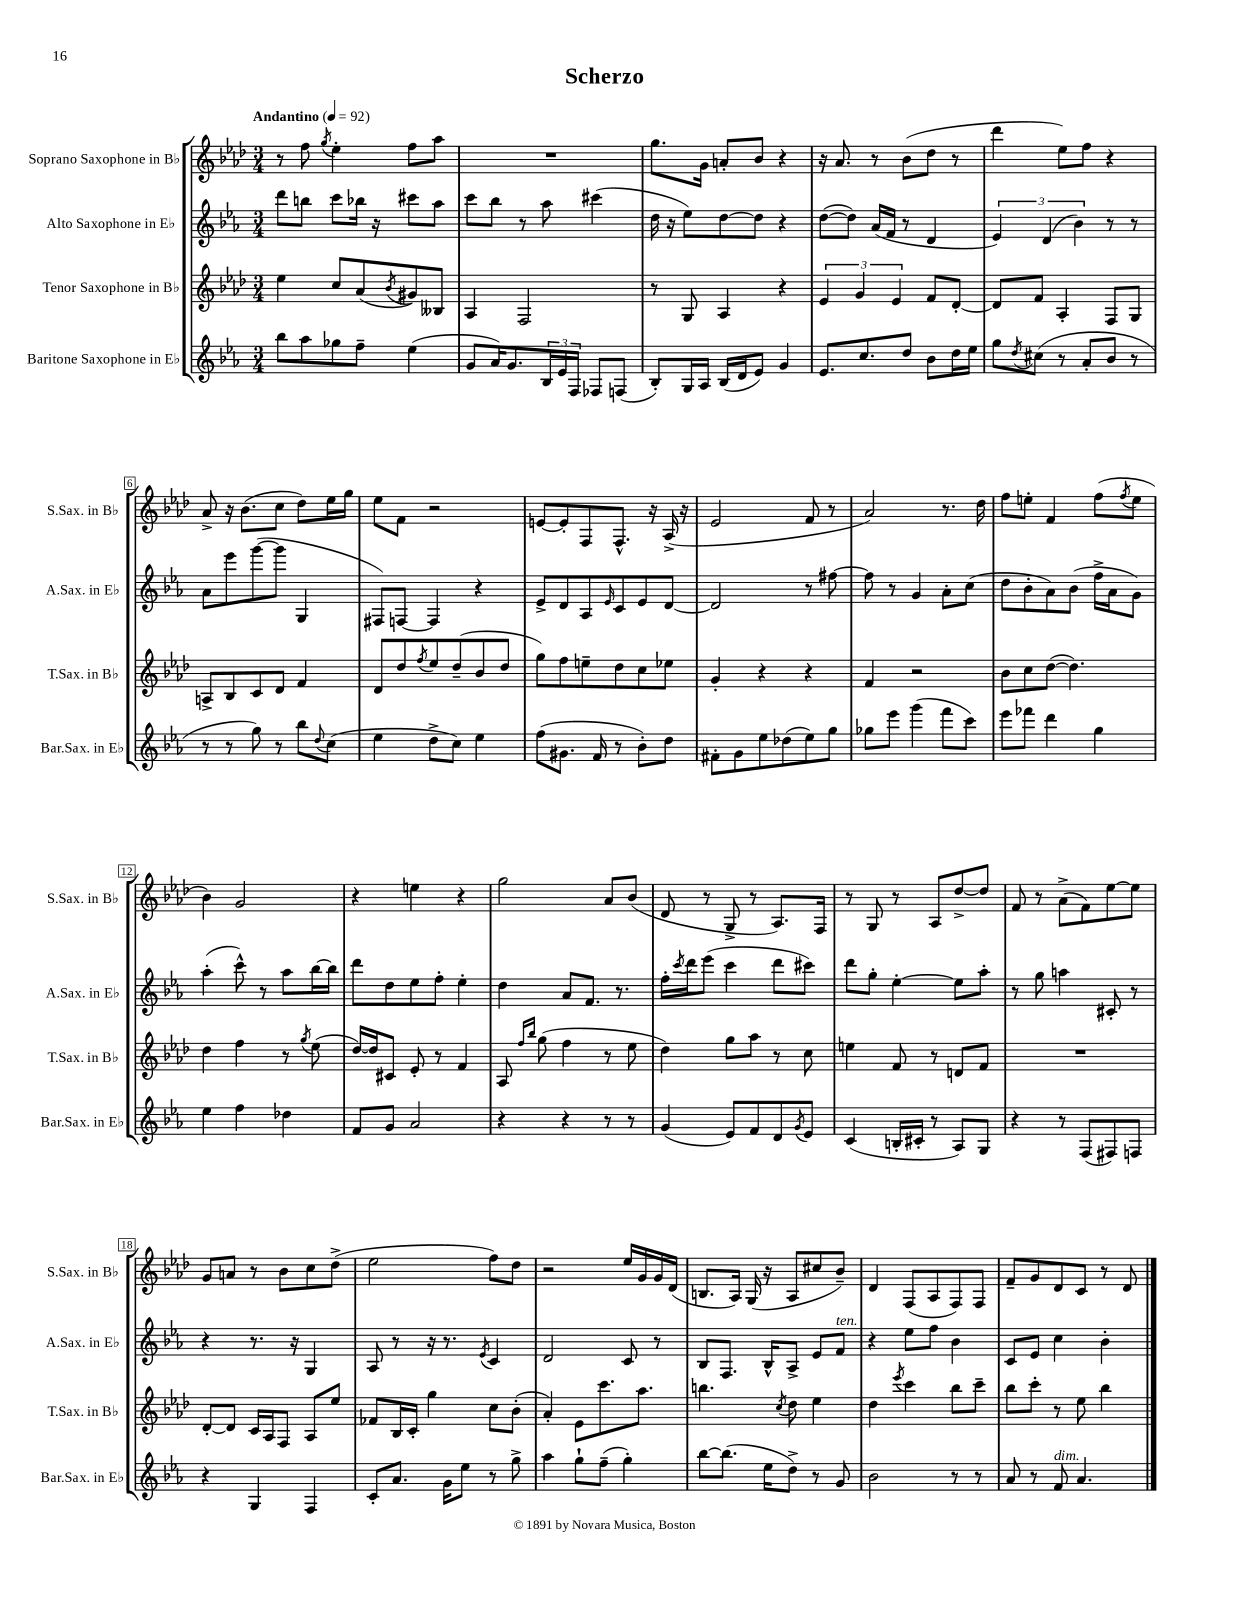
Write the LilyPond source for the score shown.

\header { title = "Scherzo" }
<<
\new StaffGroup <<
\new Staff = "s0" \with { instrumentName = "Soprano Saxophone in Bb" shortInstrumentName = "S.Sax. in Bb" } {
    \clef treble \key aes \major \numericTimeSignature \time 3/4 \tempo "Andantino" 4 = 92
    r8 f''8 \acciaccatura { g''8 } ees''4-. f''8 aes''8 |
    R2. |
    g''8. g'16 a'8-. bes'8 r4 |
    r16 aes'8. r8 bes'8( des''8 r8 |
    des'''4 ees''8) f''8 r4 |
    aes'8-> r16 bes'8.( c''8 des''8) ees''16 g''16 |
    ees''8 f'8 r2 |
    e'8~ e'8-. f8 f8.-^ r16 aes16->( r16 |
    ees'2 f'8 r8 |
    aes'2) r8. des''16 |
    f''8 e''8-. f'4 f''8( \acciaccatura { f''8 } e''8 |
    bes'4) g'2 |
    r4 e''4 r4 |
    g''2 aes'8 bes'8( |
    des'8 r8 g8-> r8 aes8.) f16 |
    r8 g8 r8 aes8 des''8~-> des''8 |
    f'8 r8 aes'8->( f'8) ees''8~ ees''8 |
    g'8 a'8 r8 bes'8 c''8 des''8->( |
    ees''2 f''8) des''8 |
    r2 ees''16 g'16 g'16 des'16( |
    b8. aes16) g16( r16 aes8 cis''8 bes'8--) |
    des'4 f8( aes8 f8) f8 |
    f'8-- g'8 des'8 c'8 r8 des'8 \bar "|." |
}
\new Staff = "s1" \with { instrumentName = "Alto Saxophone in Eb" shortInstrumentName = "A.Sax. in Eb" } {
    \clef treble \key ees \major \numericTimeSignature \time 3/4
    d'''8 b''8 c'''8 bes''16 r16 cis'''8 aes''8 |
    c'''8 bes''8 r8 aes''8 cis'''4( |
    d''16 r16 ees''8) d''8~ d''8 r4 |
    d''8~( d''8) aes'16( f'16 r8 d'4 |
    \tuplet 3/2 { ees'4) d'4( bes'4) } r8 r8 |
    aes'8 ees'''8 g'''8~( g'''8 g4 |
    fis8) f8~ f4 r4 |
    ees'8-> d'8 aes8 \grace { ees'16 } c'8 ees'8 d'8~ |
    d'2 r8 fis''8~ |
    fis''8 r8 g'4 aes'8-. c''8( |
    d''8 bes'8-. aes'8) bes'8( f''16-> aes'16 g'8) |
    aes''4-.( c'''8-^) r8 aes''8 bes''16~ bes''16 |
    d'''8 d''8 ees''8 f''8-. ees''4-. |
    d''4 aes'8 f'8. r8. |
    f''16-. \acciaccatura { c'''8 } d'''16 ees'''8( c'''4 d'''8 cis'''8) |
    d'''8 g''8-. ees''4~-. ees''8 aes''8-. |
    r8 g''8 a''4 cis'8-. r8 |
    r4 r8. r16 g4 |
    aes8 r8 r16 r8. \acciaccatura { ees'8 } c'4 |
    d'2 c'8 r8 |
    bes8 f8. bes16-^ aes8-> ees'8 f'8^\markup { \italic "ten." } |
    r4 ees''8 f''8 bes'4 |
    c'8 ees'8 c''4 bes'4-. \bar "|." |
}
\new Staff = "s2" \with { instrumentName = "Tenor Saxophone in Bb" shortInstrumentName = "T.Sax. in Bb" } {
    \clef treble \key aes \major \numericTimeSignature \time 3/4
    ees''4 c''8 aes'8( \acciaccatura { bes'8 } gis'8) beses8 |
    aes4 f2 |
    r8 g8 aes4 r4 |
    \tuplet 3/2 { ees'4 g'4 ees'4 } f'8 des'8~-. |
    des'8 f'8 aes4-. f8 g8 |
    a8-> bes8 c'8 des'8 f'4 |
    des'8 des''8 \acciaccatura { f''8 } ees''8 des''8--( bes'8 des''8 |
    g''8) f''8 e''8-- des''8 c''8 ees''8 |
    g'4-. r4 r4 |
    f'4 r2 |
    bes'8 c''8 des''8~( des''4.) |
    des''4 f''4 r8 \acciaccatura { g''8 } ees''8( |
    des''16~) des''16 cis'8 ees'8-. r8 f'4 |
    aes8 \grace { f''16 bes''16 } g''8( f''4 r8 ees''8 |
    des''4) g''8 aes''8 r8 c''8 |
    e''4 f'8 r8 d'8 f'8 |
    R2. |
    des'8~-. des'8 c'16 aes16 f8 aes8 ees''8 |
    fes'8 bes16 c'16-. g''4 c''8 bes'8-.( |
    aes'4-.) ees'8 c'''8. aes''8. |
    b''4. \acciaccatura { c''8 } des''8 ees''4 |
    des''4 \acciaccatura { ees'''8 } c'''4 bes''8 c'''8-- |
    bes''8 c'''8-. r8 ees''8 bes''4 \bar "|." |
}
\new Staff = "s3" \with { instrumentName = "Baritone Saxophone in Eb" shortInstrumentName = "Bar.Sax. in Eb" } {
    \clef treble \key ees \major \numericTimeSignature \time 3/4
    bes''8 aes''8 ges''8 f''8-- ees''4( |
    g'8 aes'16) g'8. \tuplet 3/2 { bes16 ees'16 f16 } fes8 f8( |
    bes8-.) g16 aes16 bes16( d'16 ees'8) g'4 |
    ees'8. c''8. d''8 bes'8 d''16 ees''16 |
    g''8 \acciaccatura { d''8 } cis''8( r8 aes'8-. bes'8 r8 |
    r8 r8 g''8) r8 bes''8 \appoggiatura { d''8 } c''8( |
    ees''4 d''8-> c''8) ees''4 |
    f''8( gis'8. f'16 r8 bes'8-.) d''8 |
    fis'8-. g'8 ees''8 des''8( ees''8) g''8 |
    ges''8 ees'''8 g'''4( f'''8 c'''8) |
    ees'''8 fes'''8 d'''4 g''4 |
    ees''4 f''4 des''4 |
    f'8 g'8 aes'2 |
    r4 r4 r8 r8 |
    g'4( ees'8) f'8 d'8 \acciaccatura { g'8 } ees'8 |
    c'4( b16-. cis'16-. r8 aes8) g8 |
    r4 r8 f8( fis8) f8 |
    r4 g4 f4 |
    c'8-. aes'8. g'16 ees''8 r8 g''8-> |
    aes''4 g''8-! f''8--( g''4-.) |
    bes''8~ bes''8.( ees''16 d''8->) r8 g'8 |
    bes'2 r8 r8 |
    aes'8 r8 f'8^\markup { \italic "dim." } aes'4. \bar "|." |
}
>>
>>
\layout { \context { \Score \override BarNumber.stencil = #(make-stencil-boxer 0.1 0.3 ly:text-interface::print) } }
